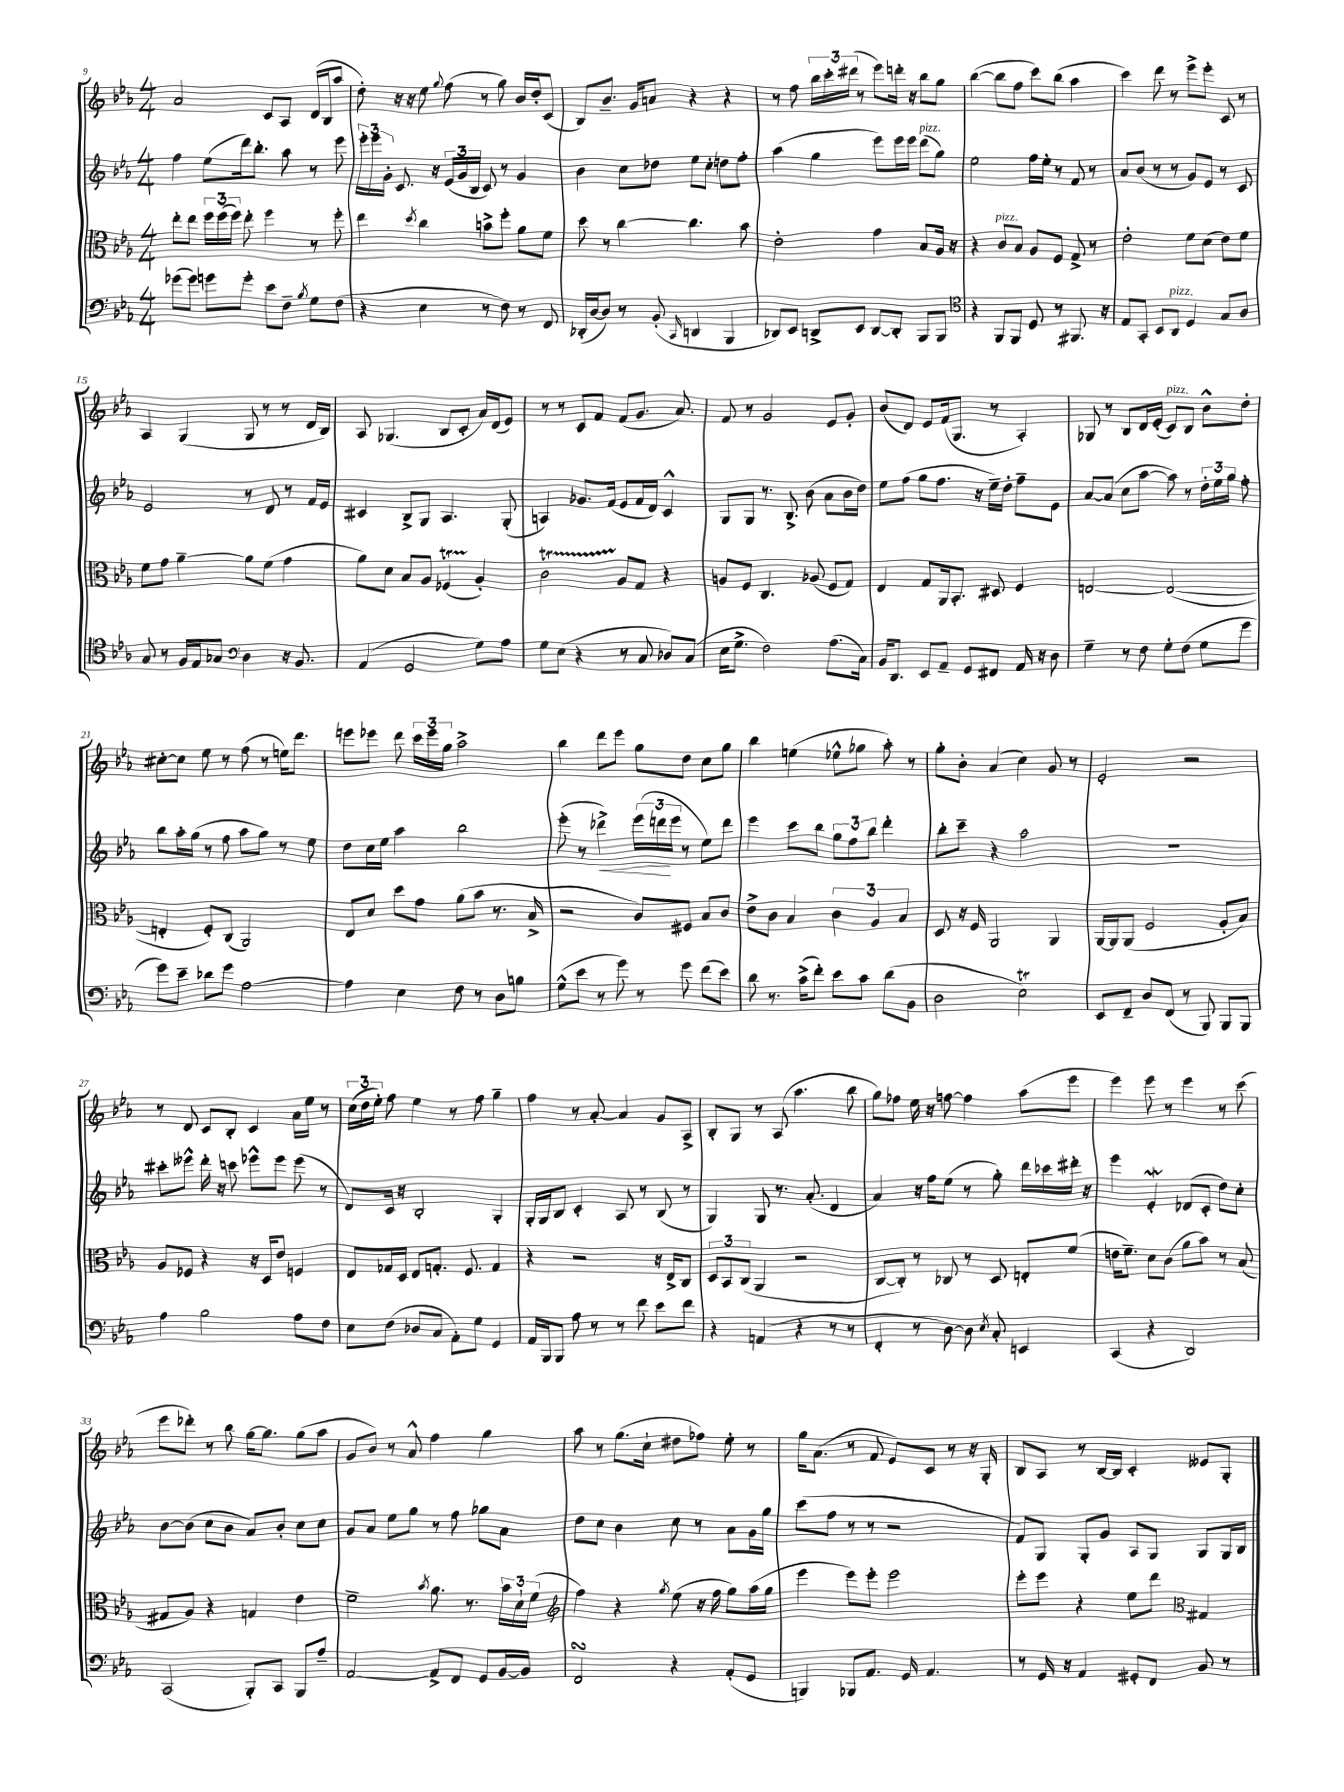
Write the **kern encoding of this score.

**kern	**kern	**kern	**dynam	**kern
*part4	*part3	*part2	*part2	*part1
*staff4	*staff3	*staff2	*staff2	*staff1
*clefF4	*clefC3	*clefG2	*	*clefG2
*k[b-e-a-]	*k[b-e-a-]	*k[b-e-a-]	*	*k[b-e-a-]
*M4/4	*M4/4	*M4/4	*	*M4/4
=9	=9	=9	=9	=9
(8g-X\L	8ee-'\L	4ff\	.	2a-/
8g-\J)	8ee-\J	.	.	.
8gn\L	24ff\LL	(8ee-\L	.	.
.	(24ff\	.	.	.
.	24ff\JJ)	.	.	.
8g'\J	8ee-'\	16ddd\k)	.	.
.	.	8.bb-'\J	.	.
8e-\L	4ff\	.	.	8c/L
8F~\J	.	8aa-\	.	8A-/J
8qB-/	.	.	.	.
8G\L	8r	8r	.	(16d/LL
.	.	.	.	16B-/J
(8F\J	8ff'\	8eee-\	.	8aa-/J
=10	=10	=10	=10	=10
4r	4ee-\	24eee-'\LL	.	8dd'\)
.	.	24eee-\	.	.
.	.	24g'\JJ	.	.
.	.	8.c/	.	16r
.	.	.	.	16r
.	8qdd/	.	.	.
4E-\	4cc\	.	.	8ee-\
.	.	16r	.	.
.	.	.	.	8qqgg/
.	.	(24e-/LL	.	(8ff\
.	.	24g/	.	.
.	.	24B-/JJ	.	.
8r	8bn^\L	8c/)	.	8r
8F\)	8ff'\J	8r	.	8gg\)
8r	8a-\L	4g/	.	16b-/LL
.	.	.	.	16dd'/J
8FF/	8f\J	.	.	(8c/J
=11	=11	=11	=11	=11
(16DD-X'/LL	8dd\	4b-\	.	8B-/L)
[16D/J	.	.	.	.
8D/J])	8r	.	.	8.b-~/J
8r	[4cc\	8cc\L	.	.
.	.	.	.	16g/KL
(8BB-'/	.	8dd-X\J	.	8an/J
16qqCC/	.	.	.	.
4DDn/	4.cc\]	8ee-\L	.	4r
.	.	8cc'\J	.	.
4BBB-/	.	8ddn\L	.	4r
.	8b-\	8ff'\J	.	.
=12	=12	=12	=12	=12
8DD-X/L)	2e-'\	(4aa-\	.	8r
8EE-/J	.	.	.	8ff\
8DDn^/L	.	4gg\	.	24bb-\LL
.	.	.	.	24ccc'\
.	.	.	.	(24ddd#X\JJ
8EE-/J	.	.	.	8r
[8DD/L	4g\	8eee-\L)	.	8eee-\L)
8DD'/J]	.	16eee-\L	.	16dddn'\Jk
.	.	16eee-\JJ	.	16r
!	!	!LO:TX:a:i:t=pizz.	!	!
8BBB-/L	8B-/L	(8ddd\L	.	8bb-\L
8BBB-/J	16A-/Jk	8gg\J)	.	8gg\J
.	16r	.	.	.
=13	=13	=13	=13	=13
*clefC4	*	*	*	*
4r	4r	2ee-\	.	([4bb-\
!	!LO:TX:a:i:t=pizz.	!	!	!
8FF/L	8c/L	.	.	8bb-\L]
8FF/J	8B-/J	.	.	8ff\J
8D/	8A-/L	16ff\LL	.	8ccc\L)
.	.	16ee-'\JJ	.	.
8r	8F/J	8r	.	(8bb-\J
8.FF#X/	8G^/	8f/	.	4aa-\
.	8r	8r	.	.
16r	.	.	.	.
=14	=14	=14	=14	=14
8E-/L	2e-'\	8a-/L	.	4ccc\)
8GG'/J	.	(8b-/J	.	.
8BB-/L	.	8r	.	8ddd\
!LO:TX:a:i:t=pizz.	!	!	!	!
8AA-/J	.	8r	.	8r
4D/	8f\L	8g/L)	.	8eee-^\L
.	(8d\J	8e-/J	.	8eee-'\J
8G/L	8e-\L)	8r	.	8c/
8A-/J	8f\J	8c/	.	8r
!!LO:LB:g=z
=15	=15	=15	=15	=15
8G/	8f\L	2e-/	.	4A-/
8r	8g\J	.	.	.
16F/LL	[4a-~\	.	.	(4G/
16E-/J	.	.	.	.
8G-X/J	.	.	.	.
*clefF4	*	*	*	*
4D\	8a-\L]	8r	.	8G/
.	(8f\J	8d/	.	8r
16r	4g\	8r	.	8r
8.BB-/	.	.	.	.
.	.	16f/LL	.	16d/LL
.	.	16e-/JJ	.	16B-/JJ)
=16	=16	=16	=16	=16
(4AA-/	8a-\L)	4c#X/	.	8A-/
.	8d\J	.	.	(4.G-X/
2GG/	8B-/L	8B-^/L	.	.
.	8A-/J	8G/J	.	.
.	(4F-XT/	4.A-/	.	8B-/L
.	.	.	.	8c'/J
8G\L)	4A-'/)	.	.	16a-/LL)
.	.	.	.	(16d/J
8A-\J	.	(8G'/	.	8e-/J)
=17	=17	=17	=17	=17
8G\L	2cT\	4An/)	.	8r
(8E-\J	.	.	.	8r
4r	.	8.g-X/L	.	8c/L
.	.	.	.	8f/J
.	.	(16f/Jk	.	.
8r	8A-/L	8e-/L	.	(8f/L
8C/	8G/J	16f/L	.	8.g/J
.	.	16d/JJ)	.	.
8D-X/L)	4r	4c^^/	.	.
.	.	.	.	8.a-/)
(8C/J	.	.	.	.
=18	=18	=18	=18	=18
16E-\KL	8An/L	8G/L	.	8f/
8.G^\J	.	.	.	.
.	8F/J	8G/J	.	8r
2F\)	4.C/	8.r	.	2g/
.	.	8.B-^/	.	.
.	(8A-X/	(8b-\	.	.
(8.A-\L	8F/L	8a-\L	.	8e-/L
.	8G/J)	16b-\L	.	8g'/J
16C\Jk)	.	16dd\JJ)	.	.
=19	=19	=19	=19	=19
16BB-/KL	4E-/	8ee-\L	.	(8b-/L
8.DD/J	.	.	.	.
.	.	(8ff\J	.	8d/J)
8EE-/L	8G/L	8gg\L	.	8e-/L
8AA-~/J	16AA-/k	8.ff\J	.	(16f/k
.	8.BB-'/J	.	.	8.G/J
8GG/L	.	.	.	.
.	.	16r	.	.
8FF#X/J	8D#X/	16ee-~\LL)	.	8r
.	.	16dd'\JJ	.	.
16AA-/	4F/	8ff~\L	.	4A-'/)
16r	.	.	.	.
8D\	.	8e-\J	.	.
=20	=20	=20	=20	=20
4G~\	[2En/	[8a-/L	.	8G-X/
.	.	(8a-/J]	.	8r
8r	.	8cc\L	.	8B-/L
8F\	.	[8aa-\J	.	16d/L
.	.	.	.	(16e-'/JJ
!	!	!	!	!LO:TX:a:i:t=pizz.
8G'\L	(2E/_	8aa-\])	.	8c/L)
(8F\J	.	8r	.	8B-/J
8G\L	.	24dd'\LL	.	8b-^^\L
.	.	24ee-\	.	.
.	.	24gg\JJ	.	.
8g\J	.	8ff'\	.	8dd'\J
!!LO:LB:g=z
=21	=21	=21	=21	=21
8g\L)	4En'/]	8bb-\L	.	[8cc#X'\L
8e-~\J	.	16aa-'\L	.	8cc#\J]
.	.	(16gg\JJ	.	.
8d-X\L	8F'/L)	8r	.	8ee-\
8g\J	(8C/J	8ff\	.	8r
[2A-\	2AA-/)	8aa-\L	.	(8ff\
.	.	8gg\J)	.	8r
.	.	8r	.	16een\KL)
.	.	.	.	8.ddd\J
.	.	8ee-\	.	.
=22	=22	=22	=22	=22
4A-\]	8E-/L	8dd\L	.	8eeen\L
.	8d/J	16cc\L	.	8eee-X\J
.	.	16ee-\JJ	.	.
4E-\	8dd\L	4aa-\	.	8ddd\
.	8g\J	.	.	24ccc\LL
.	.	.	.	24eee-\
.	.	.	.	24gg\JJ
8F\	(8a-\L	2bb-\	.	2aa-^\
8r	8b-\J	.	.	.
8D\L	8.r	.	.	.
8Bn\J	.	.	.	.
.	16B-^/	.	.	.
=23	=23	=23	=23	=23
(8G^^\L	2r	(8eee-'\	.	4bb-\
8e-\J	.	8r	.	.
!	!	!	!LO:HP:b	!
8r	.	4ddd-X^\)	<	8ddd\L
8g\)	.	.	.	8eee-\J
8r	8c/L)	(24eee-\LL	.	8gg\L
.	.	24dddn\	.	.
.	.	24eee-\JJ	[	.
8g\	8F#X/J	8r	.	8dd\J
(8f\L	8B-/L	8ee-\L)	.	8cc\L
8e-\J)	8c/J	8ddd\J	.	8gg\J
=24	=24	=24	=24	=24
8d\	8e-^\L	4eee-\	.	4bb-\
8.r	8c\J	.	.	.
.	4B-/	8ccc\L	.	(4een\
(16c^\KL	.	.	.	.
8f'\J)	.	8bb-\J	.	.
8e-\L	6c\	12gg\L	.	8ee-X^^\L
.	.	12ff\	.	.
8c\J	.	.	.	8gg-X\J
.	6A-/	12bb-\J	.	.
(8d\L	.	4ddd'\	.	8aa-'\)
.	6B-/	.	.	.
8BB-\J	.	.	.	8r
=25	=25	=25	=25	=25
2D\	8D/	8bb-'\L	.	8gg'\L
.	16r	8ccc~\J	.	8b-'\J
.	16F/	.	.	.
.	2AA-/	4r	.	(4a-/
2E-T\)	.	2aa-\	.	4cc\)
.	4AA-/	.	.	8g/
.	.	.	.	8r
=26	=26	=26	=26	=26
8EE-/L	[16AA-/LL	1r	.	2e-'/
.	16AA-/J]	.	.	.
8FF~/J	(8AA-/J	.	.	.
8D/L	2F/	.	.	.
(8FF/J	.	.	.	.
8r	.	.	.	2r
8BBB-/)	.	.	.	.
8BBB-/L	8A-'/L	.	.	.
8BBB-/J	8B-/J)	.	.	.
!!LO:LB:g=z
=27	=27	=27	=27	=27
4A-\	8A-/L	8ccc#X'\L	.	8r
.	8F-X/J	8eee--X^^\J	.	8d/
2B-\	4r	16ddd'\	.	8c/L
.	.	16r	.	.
.	.	8cccn\	.	8B-'/J
.	16r	8eee-X^^\L	.	4c/
.	16D/KL	.	.	.
.	8e-/J	8eee-\J	.	.
8A-\L	4Fn/	(8eee-\	.	16a-\LL
.	.	.	.	16ee-\JJ
8F\J	.	8r	.	8r
=28	=28	=28	=28	=28
8E-\L	8E-/L	8d/L)	.	(24cc\LL
.	.	.	.	24dd\
.	.	.	.	24ee-'\JJ)
(8F\J	16G-X/L	16c/Jk	.	8ff\
.	16D/JJ	16r	.	.
8D-X/L	8E-/L	2B-'/	.	4ee-\
8C/J	8.Gn'/J	.	.	.
8AA-'\L)	.	.	.	8r
.	8.F/	.	.	.
8G\J	.	.	.	8ff\
4GG/	4G/	4G'/	.	4gg~\
=29	=29	=29	=29	=29
16AA-/LL	4r	16G'/LL	.	4ff\
16BBB-/J	.	16G/J	.	.
8BBB-/J	.	8B-/J	.	.
8A-\	2r	4c'/	.	8r
8r	.	.	.	[8a-'/
8r	.	8A-/	.	4a-/]
8f\	.	8r	.	.
8e-\L	16r	(8B-/	.	8g/L
.	16E-^/KL	.	.	.
8f\J	8C/J	8r	.	8A-^/J
=30	=30	=30	=30	=30
4r	12D/L	4G/)	.	8B-'/L
.	12BB-/	.	.	.
.	.	.	.	8G/J
.	(12C/J	.	.	.
(4AAn/	4AA-/	8G/	.	8r
.	.	8.r	.	(8A-/
4r	2r	.	.	4.aa-\
.	.	(8.a-'/	.	.
8r	.	4d/	.	.
8r	.	.	.	8bb-\
=31	=31	=31	=31	=31
4FF'/	[8C/L	4a-/)	.	8gg\L)
.	8C'/J])	.	.	8ff-X\J
8r	8r	16r	.	16ee-\
.	.	16ff\KL	.	16r
[8D\)	8C-X/	(8ee-\J	.	[8ffn\
8D\]	8r	8r	.	4ff\]
8qE-/	.	.	.	.
8C'/	8D/	8gg'\)	.	.
4EEn/	8En'/L	16ddd\LL	.	(8aa-\L
.	.	16ccc-X\	.	.
.	(8f/J	16ddd#X'\JJ	.	8eee-\J
.	.	16r	.	.
=32	=32	=32	=32	=32
(4CC/	16en\KL	4eee-\	.	4eee-\)
.	8.f~\J)	.	.	.
4r	8d\L	4e-w'/	.	8eee-\
.	(8c\J	.	.	8r
2DD/)	8a-\L	(8d-X/L	.	4eee-\
.	8b-\J)	8c'/J	.	.
.	8r	8dd\L)	.	8r
.	(8B-/	8cc'\J	.	(8ccc\
!!LO:LB:g=z
=33	=33	=33	=33	=33
(2CC/	8G#X/L	[8b-\L	.	8eee-\L
.	8A-/J)	(8b-\J]	.	8ddd-X'\J)
.	4r	8cc\L	.	8r
.	.	8b-\J	.	8bb-\
8BBB-'/L)	4Gn/	8a-/L)	.	[16gg\KL
.	.	.	.	8.gg\J]
8CC/J	.	8b-'/J	.	.
8BBB-/L	4e-\	8cc\L	.	(8gg\L
8A-~/J	.	8cc\J	.	8aa-\J
=34	=34	=34	=34	=34
[2AA-/	2f~\	8g/L	.	8g/L
.	.	8a-/J	.	8b-/J)
.	.	8ee-\L	.	8r
.	.	8gg\J	.	8a-^^/
.	8qb-/	.	.	.
8AA-^/L]	8.a-\	8r	.	4ff\
8FF/J	.	8ff\	.	.
.	8.r	.	.	.
8GG/L	.	8gg-X\L	.	4gg\
[16BB-/L	24b-\LL	8a-\J	.	.
.	24d`\	.	.	.
16BB-/JJ]	.	.	.	.
.	(24f\JJ	.	.	.
=35	=35	=35	=35	=35
*	*clefG2	*	*	*
2FFsSSS/	4ff\)	8dd\L	.	8aa-\
.	.	8cc\J	.	8r
.	4r	4b-\	.	(8.gg\L
.	.	.	.	16cc`\Jk
.	8qgg/	.	.	.
4r	(8ee-\	8cc\	.	8dd#X\L
.	16r	8r	.	8ff-X\J)
.	16ff\	.	.	.
(8AA-'/L	8gg\L)	8a-\L	.	8ee-'\
8GG/J	(16aa-\L	16g\L	.	8r
.	16gg\JJ	16gg\JJ	.	.
=36	=36	=36	=36	=36
4BBBn/)	4eee-\	(8ccc\L	.	16gg\KL
.	.	.	.	(8.a-\J
.	.	8ff\J	.	.
8BBB-X/L	8eee-\L)	8r	.	8r
8.AA-/J	8eee-'\J	8r	.	8f/
.	2eee-\	2r	.	8e-/L)
16GG/	.	.	.	.
4.AA-/	.	.	.	8c/J
.	.	.	.	8r
.	.	.	.	16r
.	.	.	.	16G'/
=37	=37	=37	=37	=37
8r	8eee-'\L	8f/L)	.	8B-/L
16GG/	8eee-\J	8G/J	.	8A-/J
16r	.	.	.	.
4AA-/	4r	8G'/L	.	8r
.	.	8g/J	.	[16B-/LL
.	.	.	.	16B-/JJ]
8GG#X'/L	8ee-\L	8A-/L	.	4c'/
8FF/J	8ddd\J	8G/J	.	.
*	*clefC3	*	*	*
8BB-/	4G#X/	8G/L	.	8e--X/L
8r	.	16G/L	.	8G'/J
.	.	16B-/JJ	.	.
==	==	==	==	==
*-	*-	*-	*-	*-
